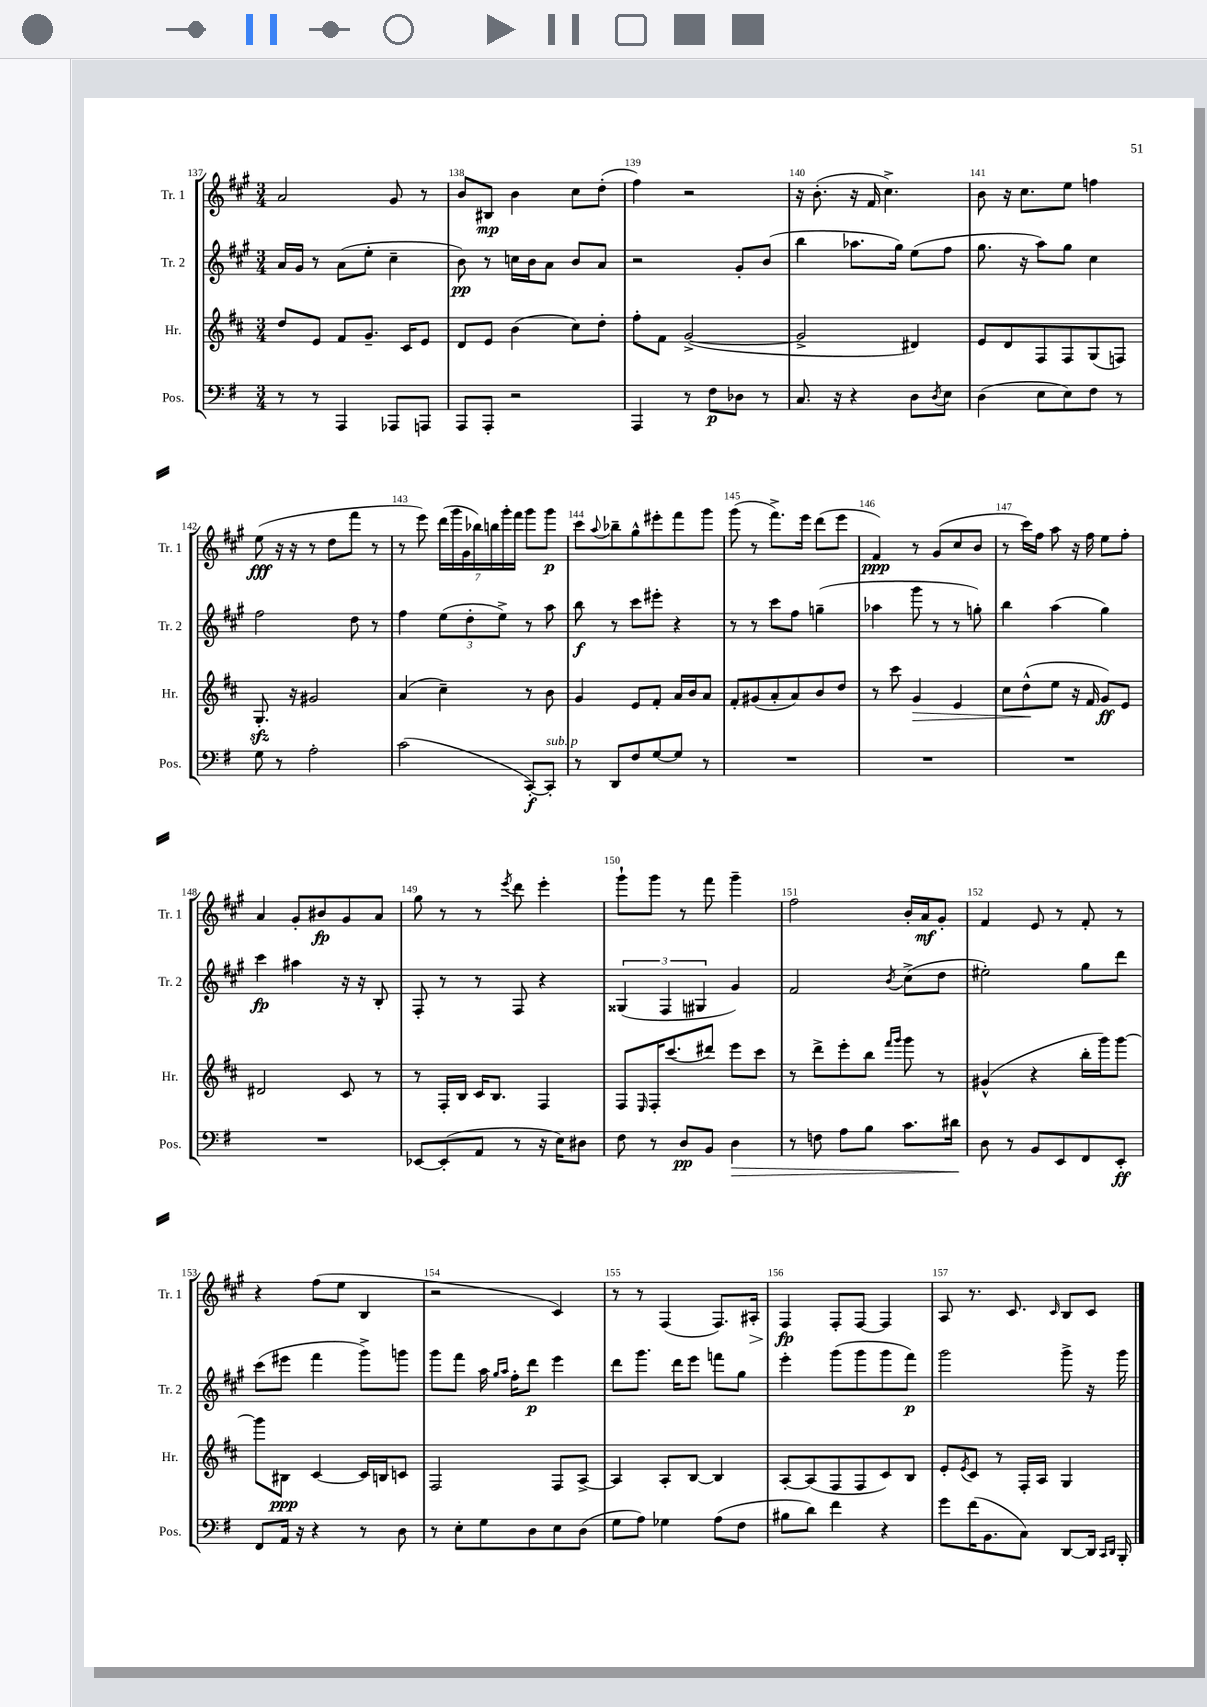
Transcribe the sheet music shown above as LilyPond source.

<<
\new StaffGroup <<
\new Staff = "s0" \with { instrumentName = "Tr. 1" shortInstrumentName = "Tr. 1" } {
    \clef treble \key a \major \numericTimeSignature \time 3/4
    a'2 gis'8 r8 |
    b'8 bis8\mp b'4 cis''8 d''8-.( |
    fis''4) r2 |
    r16 b'8.-.( r16 fis'16 cis''4.->) |
    b'8 r16 cis''8. e''8 f''4 |
    e''8\fff( r16 r16 r8 d''8 fis'''8 r8 |
    r8 e'''8) \tuplet 7/4 { d'''16( gis'''16 gis'16 bes''16) b''16 gis'''16-. fis'''16 } gis'''8 gis'''8\p |
    cis'''8 \appoggiatura { a''8 } bes''8-- gis''8-^ eis'''8-. fis'''8 gis'''8 |
    gis'''8( r8 fis'''8.->) e'''16 d'''8( e'''8 |
    fis'4\ppp) r8 gis'8( cis''8 b'8 |
    r8 cis'''16) fis''16 a''8 r16 fis''16 e''8 fis''8-. |
    a'4 gis'8-. bis'8\fp gis'8 a'8 |
    gis''8 r8 r8 \acciaccatura { e'''8 } d'''8 e'''4-. |
    gis'''8-! gis'''8 r8 fis'''8 gis'''4-- |
    fis''2 b'16-. a'16\mf gis'8-. |
    fis'4 e'8 r8 fis'8-. r8 |
    r4 fis''8( e''8 b4 |
    r2 cis'4) |
    r8 r8 fis4( fis8.) ais16-.\> |
    fis4\fp\! fis8-. fis8~ fis4 |
    a8 r8. cis'8. \grace { cis'16 } b8 cis'8 \bar "|." |
}
\new Staff = "s1" \with { instrumentName = "Tr. 2" shortInstrumentName = "Tr. 2" } {
    \clef treble \key a \major \numericTimeSignature \time 3/4
    a'16 gis'16 r8 a'8( e''8-. cis''4-- |
    b'8\pp) r8 c''16 b'16 a'8 b'8 a'8 |
    r2 gis'8-. b'8( |
    b''4 aes''8. gis''16) e''8( fis''8 |
    gis''8. r16 a''8) gis''8 cis''4 |
    fis''2 d''8 r8 |
    fis''4 \tuplet 3/2 { e''8( d''8-. e''8->) } r8 a''8 |
    b''8\f r8 cis'''8 eis'''8-. r4 |
    r8 r8 cis'''8 fis''8 g''4--( |
    aes''4 gis'''8 r8 r8 g''8-.) |
    b''4 a''4( gis''4) |
    cis'''4\fp ais''4 r16 r16 b8-. |
    fis8-. r8 r8 fis8 r4 |
    \tuplet 3/2 { gisis4( fis4 gis4 } gis'4) |
    fis'2 \acciaccatura { b'8 } cis''8->( d''8 |
    eis''2-.) gis''8 d'''8 |
    cis'''8( eis'''8 fis'''4 gis'''8->) g'''8 |
    gis'''8 fis'''8 a''16 \grace { gis''16 a''16 } fis''16-. d'''8\p e'''4 |
    d'''8 gis'''8. d'''16 e'''8 f'''8 gis''8 |
    e'''4-. gis'''8( gis'''8 gis'''8 fis'''8\p) |
    gis'''2 gis'''8-> r16 gis'''16 \bar "|." |
}
\new Staff = "s2" \with { instrumentName = "Hr." shortInstrumentName = "Hr." } {
    \clef treble \key d \major \numericTimeSignature \time 3/4
    d''8 e'8 fis'8 g'8.-- cis'16 e'8 |
    d'8 e'8 b'4( cis''8) d''8-. |
    fis''8-. fis'8 g'2~->( |
    g'2-> dis'4) |
    e'8 d'8 fis8 fis8 g8( f8) |
    g8.-.\sfz r16 gis'2 |
    a'4( cis''4--) r8 b'8 |
    g'4 e'8 fis'8-. a'16 b'16 a'8 |
    fis'8-. gis'8( a'8-. a'8) b'8 d''8 |
    r8 cis'''8 g'4\> e'4 |
    cis''8 d''8-^\!( e''8 r16 fis'16 g'8\ff) e'8 |
    dis'2 cis'8 r8 |
    r8 fis16-. b16 cis'16 b8. fis4 |
    fis8 \grace { e16 } fis16-. cis'''8.( dis'''8) e'''8 cis'''8 |
    r8 d'''8-> e'''8-. b''8 \grace { fis'''16 g'''16 } g'''8 r8 |
    gis'4-^( r4 b''16-. g'''16) g'''8~ |
    g'''8 bis8\ppp cis'4~ cis'16 b16 c'8 |
    fis2 fis8 a8~-> |
    a4 a8-. b8~ b4 |
    a8~-. a8( fis8 fis8 cis'8) b8 |
    e'8-. \acciaccatura { e'8 } cis'8 r8 fis16-. a16 g4 \bar "|." |
}
\new Staff = "s3" \with { instrumentName = "Pos." shortInstrumentName = "Pos." } {
    \clef bass \key g \major \numericTimeSignature \time 3/4
    r8 r8 a,,4 aes,,8 a,,8 |
    a,,8 a,,8-. r2 |
    a,,4 r8 fis8\p des8 r8 |
    c8. r16 r4 d8 \acciaccatura { d8 } e8 |
    d4( e8 e8) fis8 r8 |
    g8 r8 a2-. |
    c'2( c,8~-.\f) c,8-.^\markup { \italic "sub. p" } |
    r8 d,8 fis8 g8~ g8 r8 |
    R2. |
    R2. |
    R2. |
    R2. |
    ees,8~ ees,8-.( a,8 r8 r16 e16) dis8 |
    fis8 r8 d8\pp b,8 d4\> |
    r8 f8 a8 b8 c'8. dis'16\! |
    d8 r8 b,8 e,8 fis,8 e,8-.\ff |
    fis,8 a,16 r16 r4 r8 d8 |
    r8 e8-. g8 d8 e8 d8( |
    g8 a8) ges4 a8( fis8 |
    bis8 d'8) fis'4 r4 |
    g'8 fis'16( b,8. c8) d,8~ d,16 \grace { c,16 d,16 } b,,16-. \bar "|." |
}
>>
>>
\layout { \context { \Score currentBarNumber = #137 \override BarNumber.break-visibility = ##(#f #t #t) barNumberVisibility = #all-bar-numbers-visible } }
